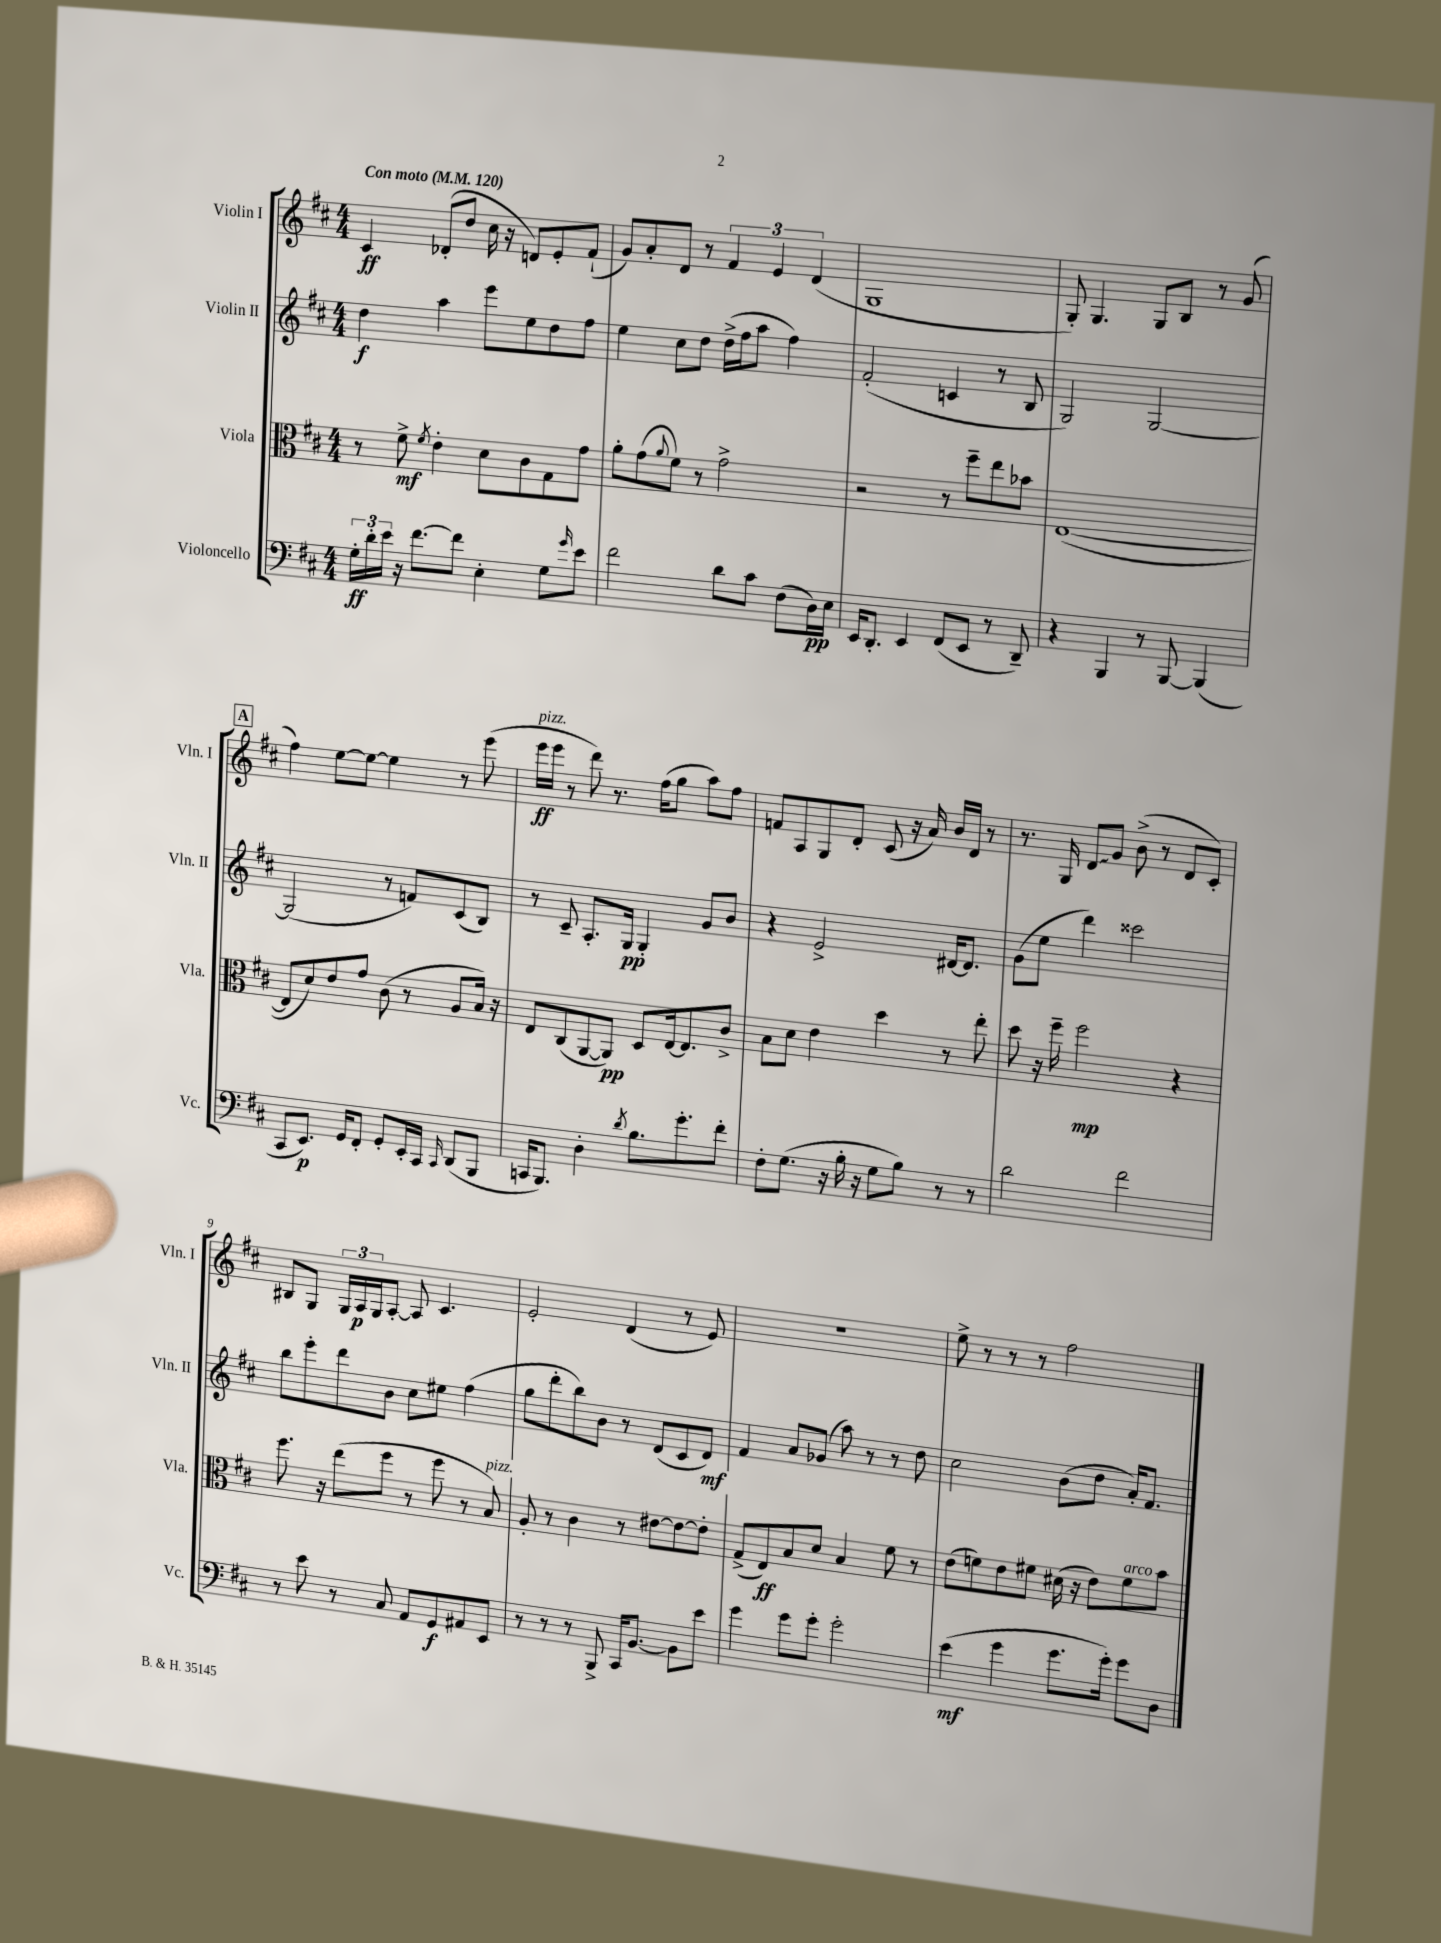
<<
\new StaffGroup <<
\new Staff = "s0" \with { instrumentName = "Violin I" shortInstrumentName = "Vln. I" } {
    \clef treble \key d \major \numericTimeSignature \time 4/4 \tempo "Con moto" 4 = 120
    cis'4\ff des'8-.( d''8 cis''16 r16 d'8) e'8-. fis'8-!( |
    g'8) a'8-. d'8 r8 \tuplet 3/2 { fis'4 e'4 d'4( } |
    g1 |
    g8-.) g4. g8 b8 r8 g'8( |
    \mark \markup { \box "A" } fis''4) e''8~ e''8~ e''4 r8 e'''8( |
    e'''16\ff^\markup { \italic "pizz." } e'''16 r8 d'''8) r8. fis''16( g''8 a''8) fis''8 |
    f'8 a8 g8 d'8-. cis'8( r16 a'16) b'16 d'16 r8 |
    r8. g16 \once \override Glissando.style = #'zigzag d'8\glissando g'8 b'8->( r8 d'8 cis'8-.) |
    bis8 g8 \tuplet 3/2 { g16 a16\p g16 } a8~-. a8 cis'4. |
    e'2-. d'4( r8 e'8) |
    R1 |
    e''8-> r8 r8 r8 fis''2 \bar "|." |
}
\new Staff = "s1" \with { instrumentName = "Violin II" shortInstrumentName = "Vln. II" } {
    \clef treble \key d \major \numericTimeSignature \time 4/4
    d''4\f a''4 e'''8 e''8 d''8 fis''8 |
    e''4 cis''8 d''8 d''16->( fis''16 a''8 fis''4) |
    fis'2-.( c'4 r8 b8 |
    g2) g2~ |
    \mark \markup { \box "A" } g2( r8 f'8) cis'8( b8) |
    r8 cis'8-- a8.-. g16\pp g4-. g'8 b'8 |
    r4 e'2-> dis'16~ dis'8. |
    g'8( e''8 d'''4) cisis'''2 |
    b''8 e'''8-. d'''8 b'8 cis''8 eis''8 fis''4( |
    g''8 d'''8-. b''8) b'8 r8 d'8( cis'8 d'8\mf) |
    fis'4 a'8 ges'8( a''8) r8 r8 d''8 |
    cis''2 b'8( d''8 a'16-.) fis'8. \bar "|." |
}
\new Staff = "s2" \with { instrumentName = "Viola" shortInstrumentName = "Vla." } {
    \clef alto \key d \major \numericTimeSignature \time 4/4
    r8 fis'8->\mf \acciaccatura { fis'8 } e'4-. d'8 cis'8 g8 g'8 |
    a'8-. g'8( \appoggiatura { a'8 } fis'8) r8 g'2-> |
    r2 r8 fis''8-- e''8 bes'8 |
    e1~( |
    \mark \markup { \box "A" } e8 d'8) e'8 g'8 cis'8( r8 a8 b16) r16 |
    e8 cis8( a,8~ a,8\pp) d8 e16~ e8. cis'8-> |
    b8 d'8 e'4 d''4 r8 e''8-. |
    d''8 r16 fis''16-- fis''2\mp r4 |
    fis''8. r16 e''8( fis''8 r8 fis''8 r8 b8^\markup { \italic "pizz." }) |
    a8-. r8 cis'4 r8 eis'8~ eis'8~ eis'8-. |
    g8->( e8\ff) b8 d'8 b4 fis'8 r8 |
    e'8( f'8) e'8 fis'8 dis'16( r16 e'8) fis'8^\markup { \italic "arco" } b'8 \bar "|." |
}
\new Staff = "s3" \with { instrumentName = "Violoncello" shortInstrumentName = "Vc." } {
    \clef bass \key d \major \numericTimeSignature \time 4/4
    \tuplet 3/2 { g16-.\ff d'16-. e'16 } r16 fis'8.~ fis'8 e4-. g8 \grace { g'16 } e'8 |
    fis'2 d'8 cis'8 fis8( d16\pp) e16 |
    e,16 d,8.-. e,4 fis,8( e,8 r8 d,8--) |
    r4 b,,4 r8 b,,8~ b,,4( |
    \mark \markup { \box "A" } cis,8 e,8.\p) g,16 fis,8-. g,8-. e,16-. cis,16 \grace { cis,16 } d,8( b,,8 |
    c,16 b,,8.) d4-. \acciaccatura { d'8 } b8. g'8.-. fis'8-. |
    fis8-. g8.( r16 b16-. r16 g8 b8) r8 r8 |
    d'2 fis'2 |
    r8 e'8 r8 cis8 a,8 g,8\f ais,8 e,8 |
    r8 r8 r8 b,,8-> cis,16 b,8.~ b,8 e'8 |
    g'4 g'8 g'8-. g'2-. |
    e'4\mf( g'4 g'8. g'16-.) g'8 d8 \bar "|." |
}
>>
>>
